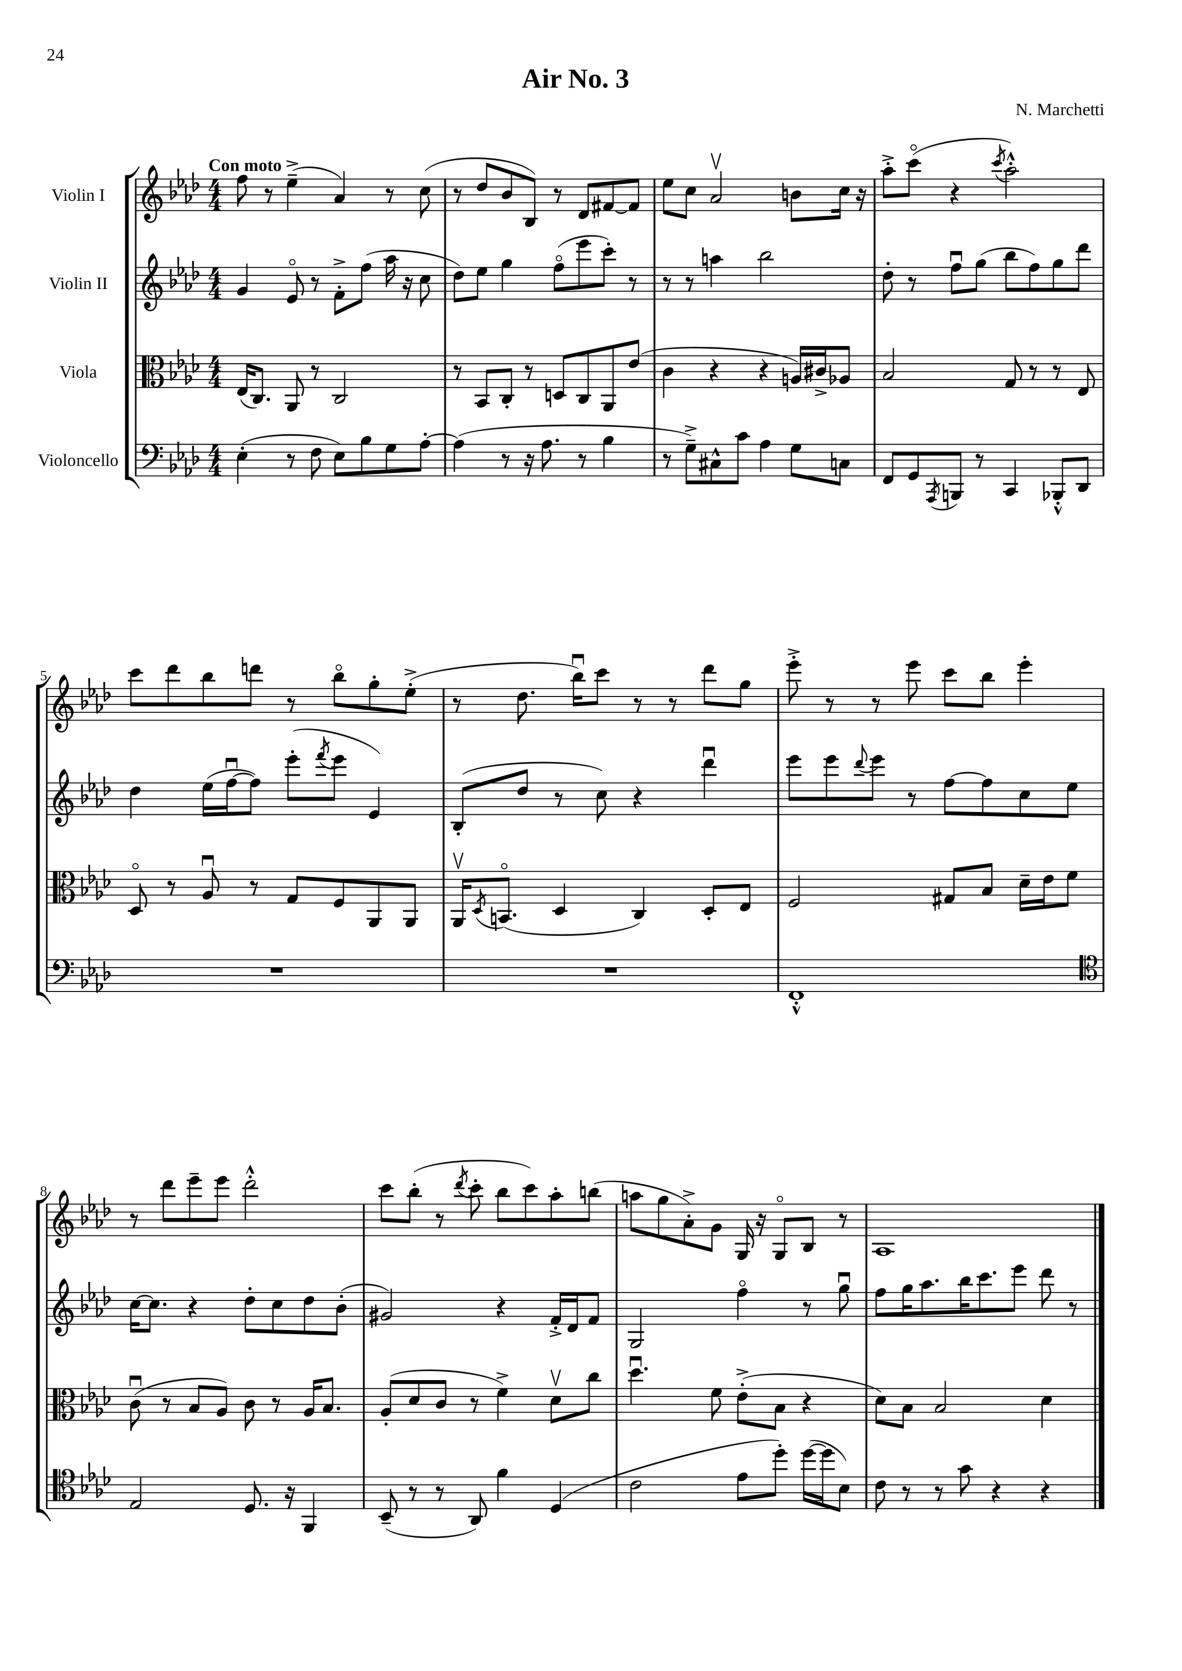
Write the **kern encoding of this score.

**kern	**kern	**kern	**kern
*staff4	*staff3	*staff2	*staff1
*clefF4	*clefC3	*clefG2	*clefG2
*k[b-e-a-d-]	*k[b-e-a-d-]	*k[b-e-a-d-]	*k[b-e-a-d-]
*M4/4	*M4/4	*M4/4	*M4/4
(4E-'	(16E-	4g	8ff
.	8.C)	.	.
.	.	.	8r
8r	8AA-	8e-o	(4ee-~^
8F	8r	8r	.
8E-)	2C	8f'^	4a-)
8B-	.	(8ff	.
8G	.	16aa-	8r
.	.	16r	.
[8A-'	.	8cc	(8cc
=	=	=	=
(4A-]	8r	8dd-)	8r
.	8BB-	8ee-	8dd-
8r	8C'	4gg	8b-
16r	8r	.	8B-)
8.A-	.	.	.
.	8D	(8ffo	8r
8r	8C	8eee-	8d-
4B-	8AA-	8ccc')	[8f#
.	(8e-	8r	8f#]
=	=	=	=
8r	4c	8r	8ee-
8G~^)	.	8r	8cc
8C#^^	4r	4aa	2a-v
8c	.	.	.
4A-	4r	2bb-	.
8G	16A)	.	8b
.	16c#^	.	.
8C	8A-	.	16cc
.	.	.	16r
=	=	=	=
8FF	2B-	8dd-'	8aa-'^
8GG	.	8r	(8ccco
8qAAA-	.	.	.
8BBB	.	8ffu	4r
8r	.	(8gg	.
.	.	.	8qccc
4CC	8G	8bb-	2aa-'^^)
.	8r	8ff)	.
8BBB-'^^	8r	8gg	.
8DD-	8E-	8ddd-	.
=	=	=	=
1r	8D-o	4dd-	8ccc
.	8r	.	8ddd-
.	8A-u	(16ee-	8bb-
.	.	[16ffu	.
.	8r	8ff])	8ddd
.	8G	(8eee-'	8r
.	.	8qfff	.
.	8F	8eee-	8bb-o
.	8AA-	4e-)	8gg'
.	8AA-	.	(8ee-'^
=	=	=	=
1r	16AA-v	(8B-'	8r
.	8qD-	.	.
.	(8.BBo	.	.
.	.	8dd-	8.dd-
.	4D-	8r	.
.	.	.	16bb-u)
.	.	8cc)	8ccc
.	4C)	4r	8r
.	.	.	8r
.	8D-'	4ddd-u	8ddd-
.	8E-	.	8gg
=	=	=	=
1FF'^^	2F	8eee-	8eee-'^
.	.	8eee-	8r
.	.	8qqddd-	.
.	.	8eee-	8r
.	.	8r	8eee-
.	8G#	[8ff	8ccc
.	8B-	8ff]	8bb-
.	16d-~	8cc	4eee-'
.	16e-	.	.
.	8f	8ee-	.
=	=	=	=
*clefC4	*	*	*
2E-	(8cu	[16cc	8r
.	.	8.cc]	.
.	8r	.	8ddd-
.	8B-	4r	8eee-~
.	8A-)	.	8eee-
8.D-	8c	8dd-'	2ddd-'^^
.	8r	8cc	.
16r	.	.	.
4FF	16A-	8dd-	.
.	8.B-	.	.
.	.	(8b-'	.
=	=	=	=
(8BB-~	(8A-'	2g#)	8ccc
8r	8d-	.	(8bb-'
8r	8c	.	8r
.	.	.	8qddd-
8AA-)	8r	.	8ccc'
4f	4f^)	4r	8bb-
.	.	.	8ccc)
(4D-	8d-v	16f'^	8aa-'
.	.	16d-	.
.	8cc	8f	(8bb
=	=	=	=
2c	4.dd-u	2G	8aa
.	.	.	8gg
.	.	.	8a-'^)
.	8f	.	8g
8e-	(8e-'^	4ffo	16G
.	.	.	16r
8dd-')	8B-	.	8Go
([16dd-	4r	8r	8B-
16dd-]	.	.	.
8B-)	.	8ggu	8r
=	=	=	=
8c	8d-)	8ff	1A-
8r	8B-	16gg	.
.	.	8.aa-	.
8r	2B-	.	.
8g	.	16bb-	.
.	.	8.ccc	.
4r	.	.	.
.	.	8eee-	.
4r	4d-	8ddd-	.
.	.	8r	.
==	==	==	==
*-	*-	*-	*-
